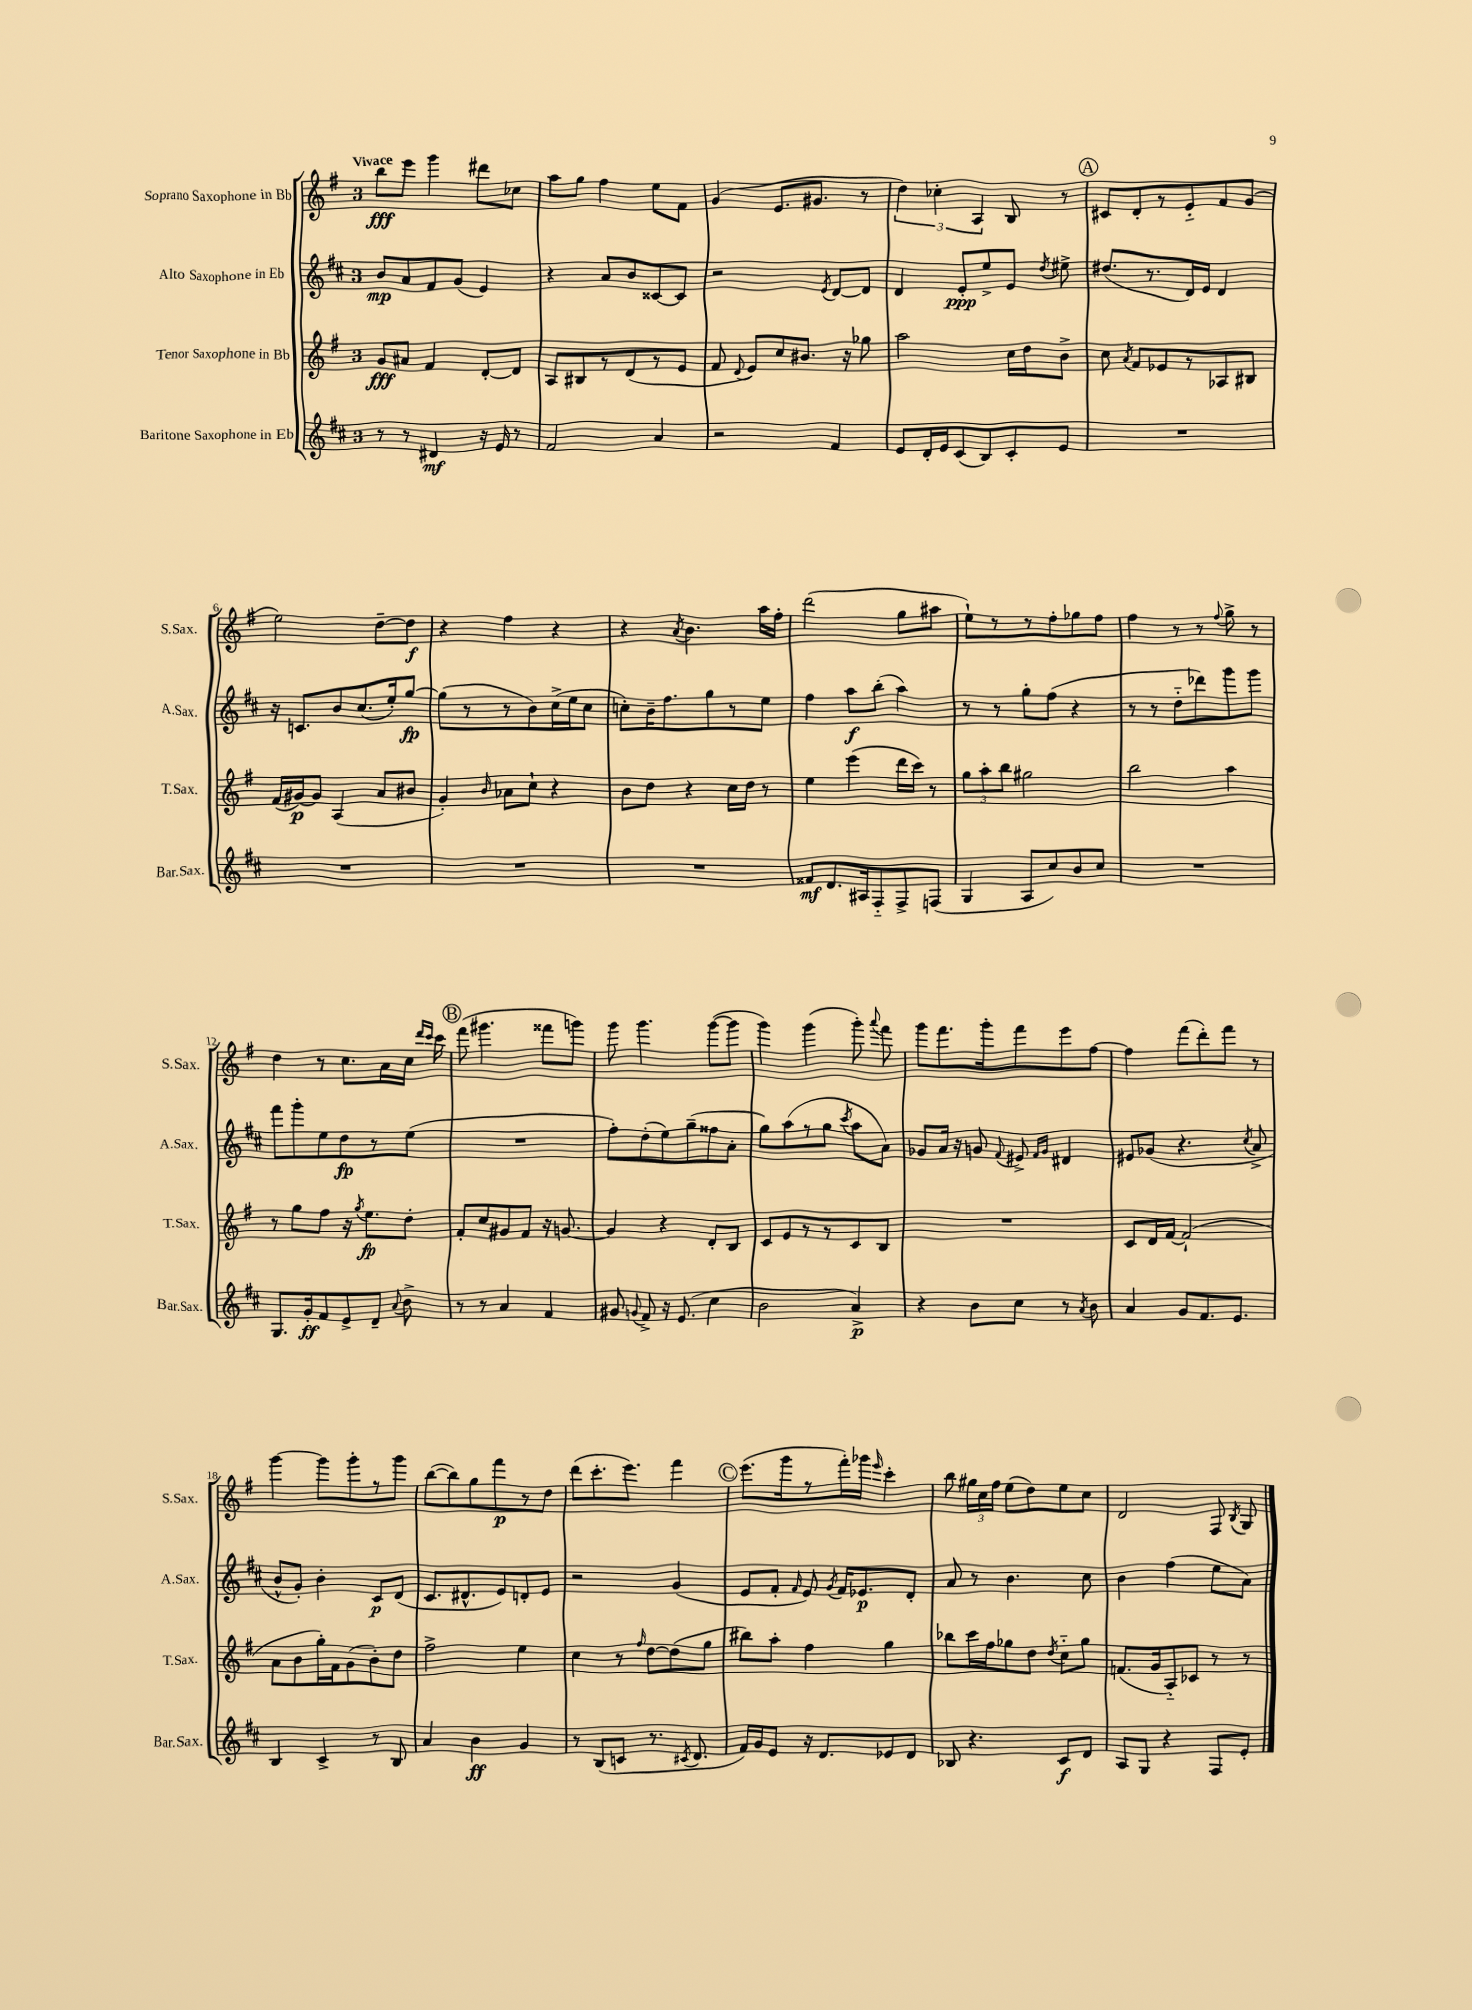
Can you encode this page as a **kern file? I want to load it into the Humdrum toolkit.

**kern	**dynam	**kern	**dynam	**kern	**dynam	**kern	**dynam
*part4	*part4	*part3	*part3	*part2	*part2	*part1	*part1
*staff4	*staff4	*staff3	*staff3	*staff2	*staff2	*staff1	*staff1
*I"Baritone Saxophone in Eb	*	*I"Tenor Saxophone in Bb	*	*I"Alto Saxophone in Eb	*	*I"Soprano Saxophone in Bb	*
*I'Bar.Sax.	*	*I'T.Sax.	*	*I'A.Sax.	*	*I'S.Sax.	*
*clefG2	*	*clefG2	*	*clefG2	*	*clefG2	*
*k[f#c#]	*	*k[f#]	*	*k[f#c#]	*	*k[f#]	*
*M3/4	*	*M3/4	*	*M3/4	*	*M3/4	*
=1	=1	=1	=1	=1	=1	=1	=1
!	!	!	!	!	!	!LO:TX:a:B:t=Vivace	!
8r	.	8g/L	fff	8b/L	mp	8bb\L	fff
8r	.	8a#X/J	.	8a/	.	8eee\J	.
4d#X/	mf	4f#/	.	8f#/	.	4ggg\	.
.	.	.	.	(8g/J	.	.	.
16r	.	[8d'/L	.	4e/)	.	8ddd#X\L	.
16e/	.	.	.	.	.	.	.
8r	.	8d/J]	.	.	.	8cc-X\J	.
=2	=2	=2	=2	=2	=2	=2	=2
2f#/	.	8A/L	.	4r	.	8aa\L	.
.	.	8B#X/	.	.	.	8gg\J	.
.	.	8r	.	8a/L	.	4ff#\	.
.	.	(8d/	.	8b/	.	.	.
4a/	.	8r	.	[8c##X/	.	8ee\L	.
.	.	8e/J	.	8c##/J]	.	8f#\J	.
=3	=3	=3	=3	=3	=3	=3	=3
2r	.	8f#/	.	2r	.	(4g/	.
.	.	8qqd/	.	.	.	.	.
.	.	8e/L)	.	.	.	.	.
.	.	8cc/	.	.	.	8.e/L	.
.	.	8.b#X/J	.	.	.	.	.
.	.	.	.	.	.	8.g#X/J	.
.	.	.	.	8qe/	.	.	.
4f#/	.	.	.	[8d/L	.	.	.
.	.	16r	.	.	.	.	.
.	.	8gg-X\	.	8d/J]	.	8r	.
=4	=4	=4	=4	=4	=4	=4	=4
8e/L	.	2aa\	.	4d/	.	6dd\)	.
16d'/L	.	.	.	.	.	.	.
.	.	.	.	.	.	6cc-X'\	.
16e/J	.	.	.	.	.	.	.
(8c#/	.	.	.	8e'/L	ppp	.	.
.	.	.	.	.	.	6A/	.
8B/)	.	.	.	8ee^/	.	.	.
8c#'/	.	16cc\LL	.	8e/J	.	8B/	.
.	.	16dd\J	.	.	.	.	.
.	.	.	.	8qdd/	.	.	.
8e/J	.	8b^\J	.	8ee#X^\	.	8r	.
!!LO:REH:place=s1:t=A
=5	=5	=5	=5	=5	=5	=5	=5
2.r	.	8cc\	.	(8.dd#X/L	.	8c#X/L	.
.	.	8qa/	.	.	.	.	.
.	.	8f#/L	.	.	.	8d'/	.
.	.	.	.	8.r	.	.	.
.	.	8e-X/	.	.	.	8r	.
.	.	8r	.	16d/L)	.	8e/	.
.	.	.	.	16e/JJ	.	.	.
.	.	8A-X/	.	4d/	.	8f#/	.
.	.	8B#X/J	.	.	.	(8g/J	.
!!LO:LB:g=z
=6	=6	=6	=6	=6	=6	=6	=6
2.r	.	(16f#/LL	.	16r	.	2ee\)	.
.	.	[16g#X/J)	p	8.cn/L	.	.	.
.	.	8g#/J]	.	.	.	.	.
.	.	(4A/	.	8b/	.	.	.
.	.	.	.	(8.cc#/	.	.	.
.	.	8a/L	.	.	.	[8dd~\L	.
.	.	.	.	16ee'/k)	.	.	.
.	.	8b#X/J	.	[8gg/J	fp	8dd\J]	f
=7	=7	=7	=7	=7	=7	=7	=7
2.r	.	4g'/)	.	(8gg\L]	.	4r	.
.	.	.	.	8r	.	.	.
.	.	16qqb/	.	.	.	.	.
.	.	8a-X\L	.	8r	.	4ff#\	.
.	.	8cc`\J	.	8b\)	.	.	.
.	.	4r	.	(16cc#^\L	.	4r	.
.	.	.	.	16ee\J	.	.	.
.	.	.	.	8cc#\J	.	.	.
=8	=8	=8	=8	=8	=8	=8	=8
2.r	.	8b\L	.	8ccn'\L)	.	4r	.
.	.	8dd\J	.	16b~\K	.	.	.
.	.	.	.	8.ff#\	.	.	.
.	.	.	.	.	.	8qa/	.
.	.	4r	.	.	.	4.b\	.
.	.	.	.	8gg\	.	.	.
.	.	16cc\LL	.	8r	.	.	.
.	.	16dd\JJ	.	.	.	.	.
.	.	8r	.	8ee\J	.	16aa\LL	.
.	.	.	.	.	.	16ff#'\JJ	.
=9	=9	=9	=9	=9	=9	=9	=9
8f##X/L	mf	4ee\	.	4ff#\	.	(2ddd\	.
8.d/	.	.	.	.	.	.	.
.	.	(4eee\	.	8aa\L	f	.	.
16A#X/k	.	.	.	.	.	.	.
8F#/	.	.	.	(8bb'\J	.	.	.
8F#^/	.	16ddd\LL	.	4aa\)	.	8gg\L	.
.	.	16ccc\JJ)	.	.	.	.	.
(8Fn/J	.	8r	.	.	.	8aa#X\J	.
=10	=10	=10	=10	=10	=10	=10	=10
4G/	.	12gg\L	.	8r	.	8ee`\L)	.
.	.	12aa'\	.	.	.	.	.
.	.	.	.	8r	.	8r	.
.	.	12bb\J	.	.	.	.	.
8A/L	.	2gg#X\	.	8gg'\L	.	8r	.
8cc#/)	.	.	.	(8ff#\J	.	8ff#'\	.
8b/	.	.	.	4r	.	8gg-X\	.
8cc#/J	.	.	.	.	.	8ff#\J	.
=11	=11	=11	=11	=11	=11	=11	=11
2.r	.	2bb\	.	8r	.	4ff#\	.
.	.	.	.	8r	.	.	.
.	.	.	.	8dd\L	.	8r	.
.	.	.	.	8ddd-X\)	.	8r	.
.	.	.	.	.	.	8qqff#/	.
.	.	4aa\	.	8ggg\	.	8gg^\	.
.	.	.	.	8ggg\J	.	8r	.
!!LO:LB:g=z
=12	=12	=12	=12	=12	=12	=12	=12
8.G/L	.	8r	.	8fff#\L	.	4dd\	.
.	.	8gg\L	.	8ggg'\	.	.	.
16g'/k	ff	.	.	.	.	.	.
8f#/	.	8ff#\J	.	8ee\	.	8r	.
8e^/	.	16r	.	8dd\	fp	8.cc\L	.
.	.	8qgg/	.	.	.	.	.
.	.	8.ee\L	fp	.	.	.	.
8d~/J	.	.	.	8r	.	.	.
.	.	.	.	.	.	16a\L	.
8qqa/	.	.	.	.	.	.	.
8b^\	.	8dd'\J	.	(8ee\J	.	16cc\JJ	.
.	.	.	.	.	.	16qqddd/LL	.
.	.	.	.	.	.	16qqccc/JJ	.
.	.	.	.	.	.	16ccc\	.
!!LO:REH:place=s1:t=B
=13	=13	=13	=13	=13	=13	=13	=13
8r	.	8f#'/L	.	2.r	.	(8fff#\	.
8r	.	8cc/	.	.	.	4.ggg#X\	.
4a/	.	8g#X/	.	.	.	.	.
.	.	8f#/J	.	.	.	.	.
4f#/	.	16r	.	.	.	8fff##X\L	.
.	.	[8.gn/	.	.	.	.	.
.	.	.	.	.	.	8gggn\J)	.
=14	=14	=14	=14	=14	=14	=14	=14
8g#X/	.	4g/]	.	8ff#'\L)	.	8ggg\	.
8qqgn/	.	.	.	.	.	.	.
8f#^/	.	.	.	(8dd'\	.	4.ggg\	.
16r	.	4r	.	8ee\)	.	.	.
(8.e/	.	.	.	.	.	.	.
.	.	.	.	(8gg~\	.	.	.
4cc#\	.	8d'/L	.	8ff##X\	.	([8ggg\L	.
.	.	8B/J	.	8a'\J	.	8ggg\J]	.
=15	=15	=15	=15	=15	=15	=15	=15
2b\	.	8c/L	.	8gg\L)	.	4ggg\)	.
.	.	8e/	.	(8aa\	.	.	.
.	.	8r	.	8r	.	(4ggg\	.
.	.	8r	.	8gg\J	.	.	.
.	.	.	.	8qccc#/	.	.	.
4a^/)	p	8c/	.	8aa\L	.	8ggg'\)	.
.	.	.	.	.	.	8qqaaa/	.
.	.	8B/J	.	8a\J)	.	8fff#\	.
=16	=16	=16	=16	=16	=16	=16	=16
4r	.	2.r	.	8g-X/L	.	8ggg\L	.
.	.	.	.	16a/Jk	.	8.fff#\	.
.	.	.	.	16r	.	.	.
8b\L	.	.	.	8gn/	.	.	.
.	.	.	.	.	.	16ggg'\k	.
.	.	.	.	8qqf#/	.	.	.
8cc#\J	.	.	.	8e#X^/	.	8fff#\	.
.	.	.	.	16qqf#/LL	.	.	.
.	.	.	.	16qqg/JJ	.	.	.
8r	.	.	.	4d#X/	.	8eee\	.
8qa/	.	.	.	.	.	.	.
8b\	.	.	.	.	.	[8ff#\J	.
=17	=17	=17	=17	=17	=17	=17	=17
4a/	.	8c/L	.	8e#X/L	.	4ff#\]	.
.	.	16d/L	.	(8g-X/J	.	.	.
.	.	[16f#/JJ	.	.	.	.	.
8g/L	.	(2f#`/]	.	4.r	.	(8fff#\L	.
8.f#/	.	.	.	.	.	8ddd'\)	.
.	.	.	.	.	.	8fff#\J	.
8.e/J	.	.	.	.	.	.	.
.	.	.	.	8qcc#/	.	.	.
.	.	.	.	8a^/	.	8r	.
!!LO:LB:g=z
=18	=18	=18	=18	=18	=18	=18	=18
4B/	.	8a\L	.	8b^^/L	.	[4ggg\	.
.	.	8b\	.	8g'/J)	.	.	.
4c#^/	.	16gg'\L)	.	4b'\	.	8ggg\L]	.
.	.	16f#\J	.	.	.	.	.
.	.	(8g\	.	.	.	8ggg'\	.
8r	.	8b'\)	.	8c#/L	p	8r	.
8B/	.	8dd\J	.	(8d/J	.	8ggg\J	.
=19	=19	=19	=19	=19	=19	=19	=19
4a/	.	2ff#^\	.	8.c#/L	.	([8bb\L	.
.	.	.	.	.	.	8bb\])	.
.	.	.	.	8.d#X^^/	.	.	.
4b\	ff	.	.	.	.	8gg\	.
.	.	.	.	8e/)	.	8fff#\	p
4g/	.	4ee\	.	8dn'/	.	8r	.
.	.	.	.	8e/J	.	8dd\J	.
=20	=20	=20	=20	=20	=20	=20	=20
8r	.	4cc\	.	2r	.	(8ddd\L	.
(8B/L	.	.	.	.	.	8.ccc'\	.
8cn/J	.	8r	.	.	.	.	.
.	.	.	.	.	.	8.eee\J)	.
.	.	16qqff#/	.	.	.	.	.
8.r	.	[8dd\L	.	.	.	.	.
.	.	(8dd\]	.	(4g/	.	4fff#\	.
8qc#X/	.	.	.	.	.	.	.
8.d/	.	.	.	.	.	.	.
.	.	8gg\J	.	.	.	.	.
!!LO:REH:place=s1:t=C
=21	=21	=21	=21	=21	=21	=21	=21
16f#/LL)	.	8bb#X\L)	.	8e/L	.	(8.eee\L	.
16g/J	.	.	.	.	.	.	.
8e/J	.	8aa'\J	.	8f#'/J	.	.	.
.	.	.	.	.	.	16ggg\k	.
.	.	.	.	16qqf#/	.	.	.
16r	.	4ff#\	.	8e/)	.	8r	.
8.d/L	.	.	.	.	.	.	.
.	.	.	.	8qg/	.	.	.
.	.	.	.	16f#/KL	.	16fff#'\L)	.
.	.	.	.	8.e-X/	p	16ggg-X\JJ	.
.	.	.	.	.	.	16qqeee/	.
8e-X/	.	4gg\	.	.	.	4ccc'\	.
8d/J	.	.	.	8d'/J	.	.	.
=22	=22	=22	=22	=22	=22	=22	=22
8B-X/	.	8bb-X\L	.	8a/	.	8bb\	.
4.r	.	16ccc\L	.	8r	.	24gg#X\LL	.
.	.	.	.	.	.	24cc\	.
.	.	16ff#\J	.	.	.	.	.
.	.	.	.	.	.	24ff#\JJ	.
.	.	8gg-X\	.	4.b\	.	(8ee\L	.
.	.	8dd\J	.	.	.	8dd\)	.
.	.	8qdd/	.	.	.	.	.
8c#/L	f	8cc\L	.	.	.	8ee\	.
8d/J	.	8gg-\J	.	8cc#\	.	8cc\J	.
=23	=23	=23	=23	=23	=23	=23	=23
8A/L	.	(8.fn/L	.	4b\	.	2d/	.
8G/J	.	.	.	.	.	.	.
.	.	16g/k	.	.	.	.	.
4r	.	8A/)	.	(4ff#\	.	.	.
.	.	8c-X/J	.	.	.	.	.
8F#/L	.	8r	.	8ee\L	.	8F#/	.
.	.	.	.	.	.	8qB/	.
8e'/J	.	8r	.	8a\J)	.	8G/	.
==	==	==	==	==	==	==	==
*-	*-	*-	*-	*-	*-	*-	*-
